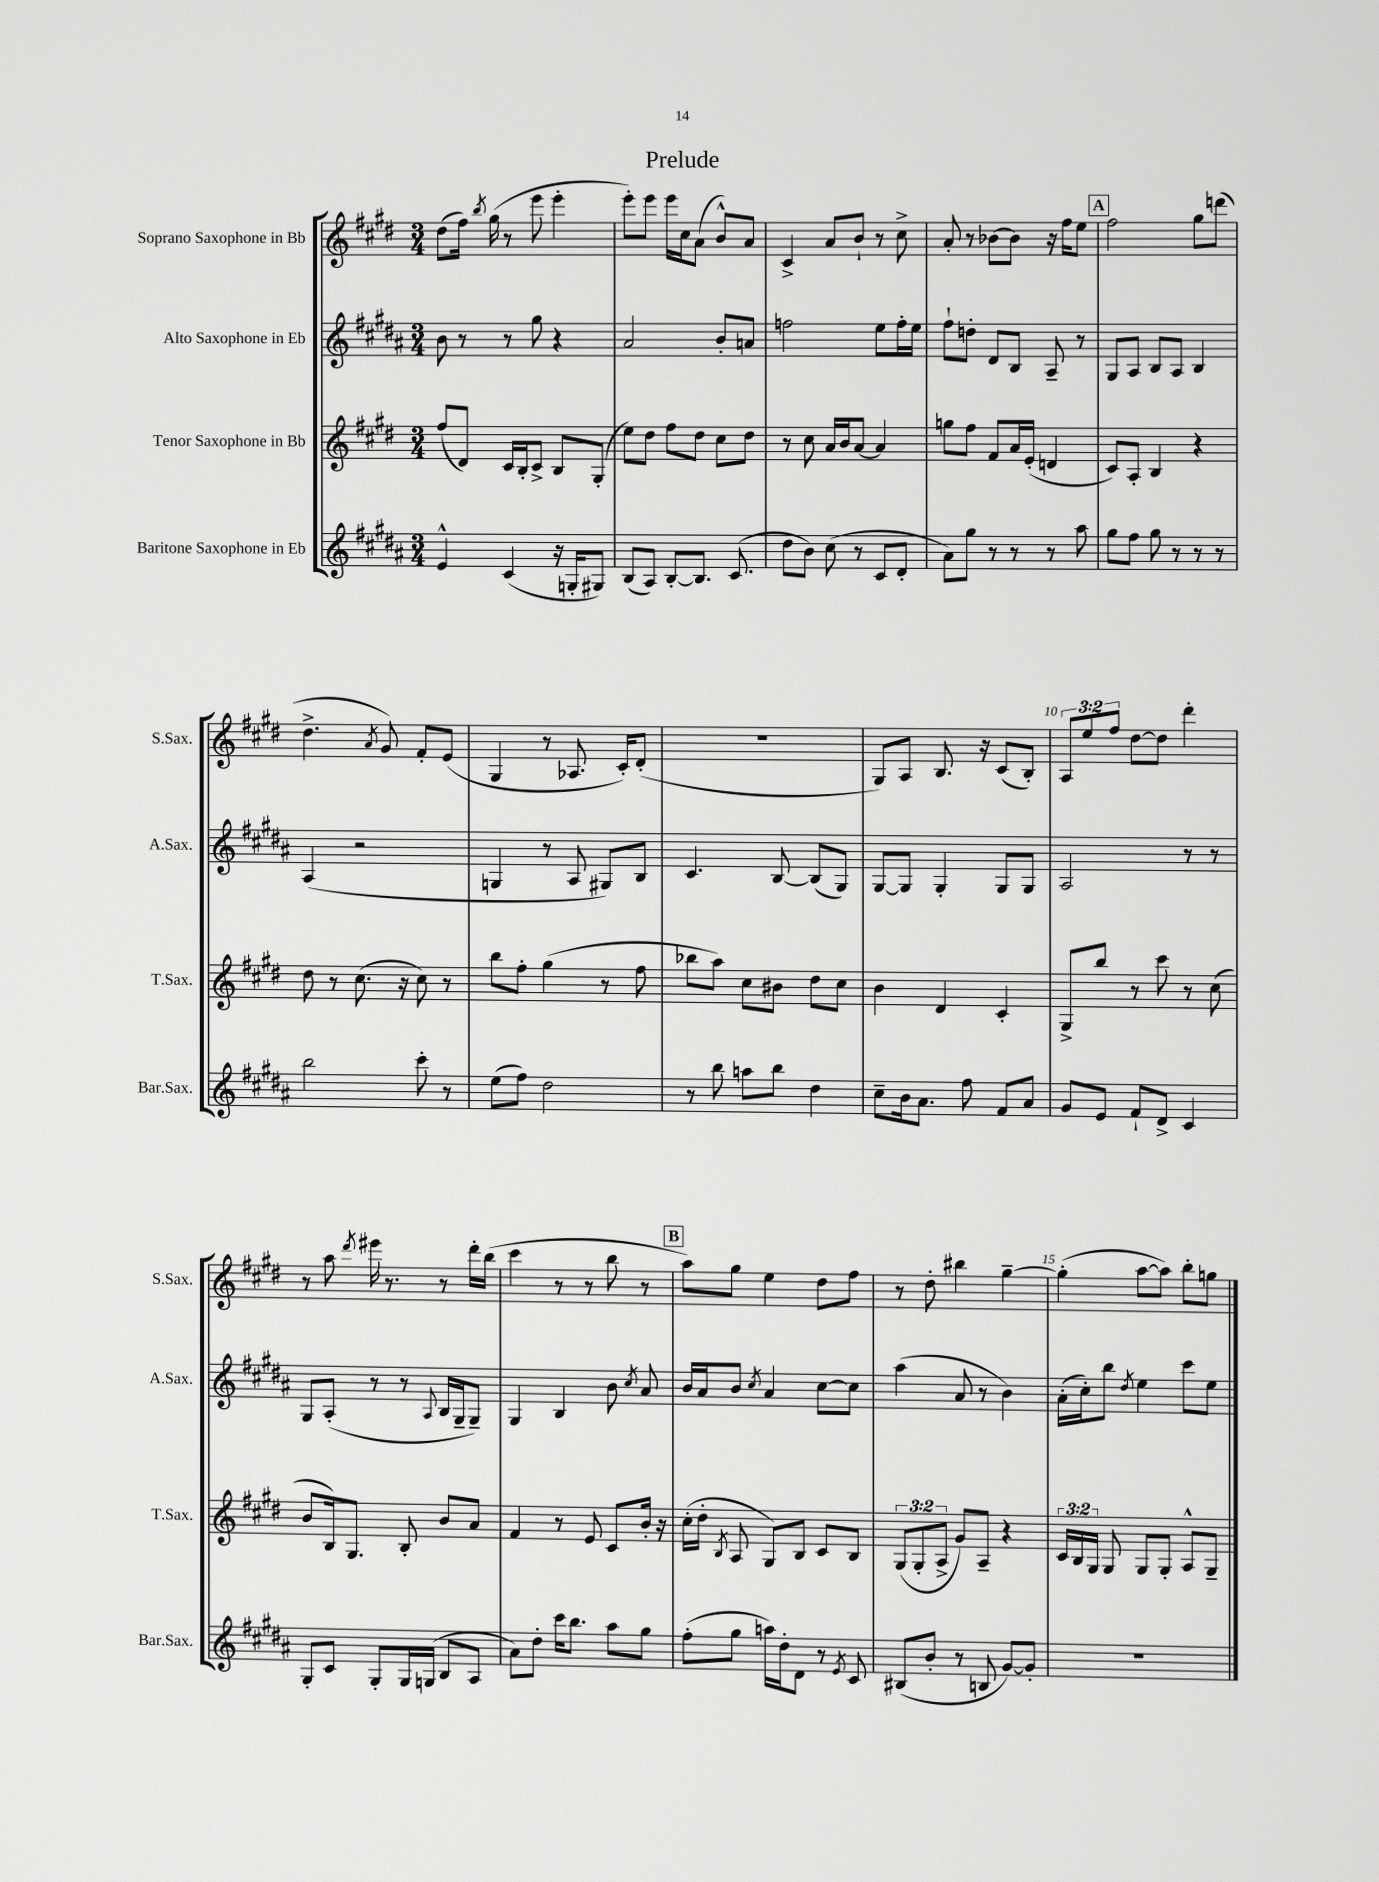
\header { title = "Prelude" }
<<
\new StaffGroup <<
\new Staff = "s0" \with { instrumentName = "Soprano Saxophone in Bb" shortInstrumentName = "S.Sax." } {
    \clef treble \key e \major \numericTimeSignature \time 3/4 \override Staff.TupletNumber.text = #tuplet-number::calc-fraction-text
    \autoBeamOff dis''8[( fis''16]) \acciaccatura { b''8 } gis''16( r8 e'''8 e'''4-. |
    e'''8[-.) e'''8] e'''16[ cis''16 a'8]( b'8[-^) a'8] |
    cis'4-> a'8[ b'8]-! r8 cis''8-> |
    a'8-. r8 bes'8[~ bes'8] r16 fis''16[ e''8] |
    \mark \markup { \box "A" } fis''2 gis''8[ d'''8]( |
    dis''4.-> \acciaccatura { a'8 } gis'8) fis'8[-. e'8]( |
    gis4 r8 aes8. cis'16[-.) dis'8]-.( |
    R2. |
    gis8[) a8] b8. r16 cis'8[( b8]-.) |
    \tuplet 3/2 { a8[ e''8 fis''8] } dis''8[~ dis''8] dis'''4-. |
    r8 a''8 \acciaccatura { dis'''8 } eis'''16 r8. r8 dis'''16[-. b''16]( |
    cis'''4 r8 r8 b''8 r8 |
    \mark \markup { \box "B" } a''8[) gis''8] e''4 dis''8[ fis''8] |
    r8 dis''8-. bis''4 gis''4~-- |
    gis''4-.( a''8[~ a''8]) b''8[-. g''8] \bar "|." |
}
\new Staff = "s1" \with { instrumentName = "Alto Saxophone in Eb" shortInstrumentName = "A.Sax." } {
    \clef treble \key b \major \numericTimeSignature \time 3/4
    \autoBeamOff b'8 r8 r8 gis''8 r4 |
    ais'2 b'8[-. a'8] |
    f''2 e''8[ f''16-. e''16] |
    fis''8[-! d''8]-. dis'8[ b8] ais8-- r8 |
    \mark \markup { \box "A" } gis8[ ais8] b8[ ais8] b4 |
    ais4( r2 |
    g4 r8 ais8 gis8[) b8] |
    cis'4. b8~ b8[( gis8]) |
    gis8[~ gis8] gis4-. gis8[ gis8] |
    ais2 r8 r8 |
    gis8[ ais8]-.( r8 r8 \appoggiatura { ais8 } b16[ gis16-- gis8]--) |
    gis4 b4 b'8 \acciaccatura { cis''8 } ais'8 |
    \mark \markup { \box "B" } b'16[ ais'16 b'8] \acciaccatura { cis''8 } ais'4 cis''8[~ cis''8] |
    ais''4( ais'8 r8 b'4) |
    ais'16[-.( cis''16-.) b''8] \acciaccatura { dis''8 } e''4 cis'''8[ e''8] \bar "|." |
}
\new Staff = "s2" \with { instrumentName = "Tenor Saxophone in Bb" shortInstrumentName = "T.Sax." } {
    \clef treble \key e \major \numericTimeSignature \time 3/4 \override Staff.TupletNumber.text = #tuplet-number::calc-fraction-text
    \autoBeamOff fis''8[( dis'8]) cis'16[ b16-. cis'8]-> b8[ gis8]-.( |
    e''8[) dis''8] fis''8[ dis''8] cis''8[ dis''8] |
    r8 cis''8 a'16[ b'16 a'8]~ a'4 |
    g''8[ fis''8] fis'8[ a'16 e'16]-.( d'4 |
    \mark \markup { \box "A" } cis'8[) a8]-. b4 r4 |
    dis''8 r8 cis''8.( r16 cis''8) r8 |
    b''8[ fis''8]-. gis''4( r8 fis''8 |
    bes''8[ a''8]) cis''8[ bis'8] dis''8[ cis''8] |
    b'4 dis'4 cis'4-. |
    gis8[-> b''8] r8 cis'''8 r8 cis''8( |
    b'8[ b16) gis8.] b8-. b'8[ a'8] |
    fis'4 r8 e'8 cis'8[ b'16]-. r16 |
    \mark \markup { \box "B" } cis''16[-.( dis''16]-. \acciaccatura { b8 } a8 gis8[) b8] cis'8[ b8] |
    \tuplet 3/2 { gis8[( gis8-. a8]-> } gis'8[) a8]-- r4 |
    \tuplet 3/2 { cis'16[ b16 gis16] } gis8 gis8[ gis8]-. a8[-^ gis8]-- \bar "|." |
}
\new Staff = "s3" \with { instrumentName = "Baritone Saxophone in Eb" shortInstrumentName = "Bar.Sax." } {
    \clef treble \key b \major \numericTimeSignature \time 3/4
    \autoBeamOff e'4-^ cis'4( r16 g16[-. gis8]) |
    b8[( ais8]) b8[~-. b8.] cis'8.( |
    dis''8[ b'8]) cis''8( r8 cis'8[ dis'8]-. |
    ais'8[) gis''8] r8 r8 r8 ais''8 |
    \mark \markup { \box "A" } gis''8[ fis''8] gis''8 r8 r8 r8 |
    b''2 cis'''8-. r8 |
    e''8[( fis''8]) dis''2 |
    r8 b''8 a''8[ b''8] dis''4 |
    cis''8[-- b'16 ais'8.] fis''8 fis'8[ ais'8] |
    gis'8[ e'8] fis'8[-! dis'8]-> cis'4 |
    gis8[-. cis'8] gis8[-. gis16 g16]( b8[ ais8] |
    ais'8[) dis''8]-. cis'''16[ b''8.] ais''8[ gis''8] |
    \mark \markup { \box "B" } fis''8[-.( gis''8] a''16[) dis''16-. dis'8] r8 \acciaccatura { e'8 } cis'8 |
    bis8[( b'8]-. r8 b8 gis'8[~) gis'8]-. |
    R2. \bar "|." |
}
>>
>>
\layout { \context { \Score \override BarNumber.break-visibility = ##(#f #t #t) barNumberVisibility = #(every-nth-bar-number-visible 5) } }
